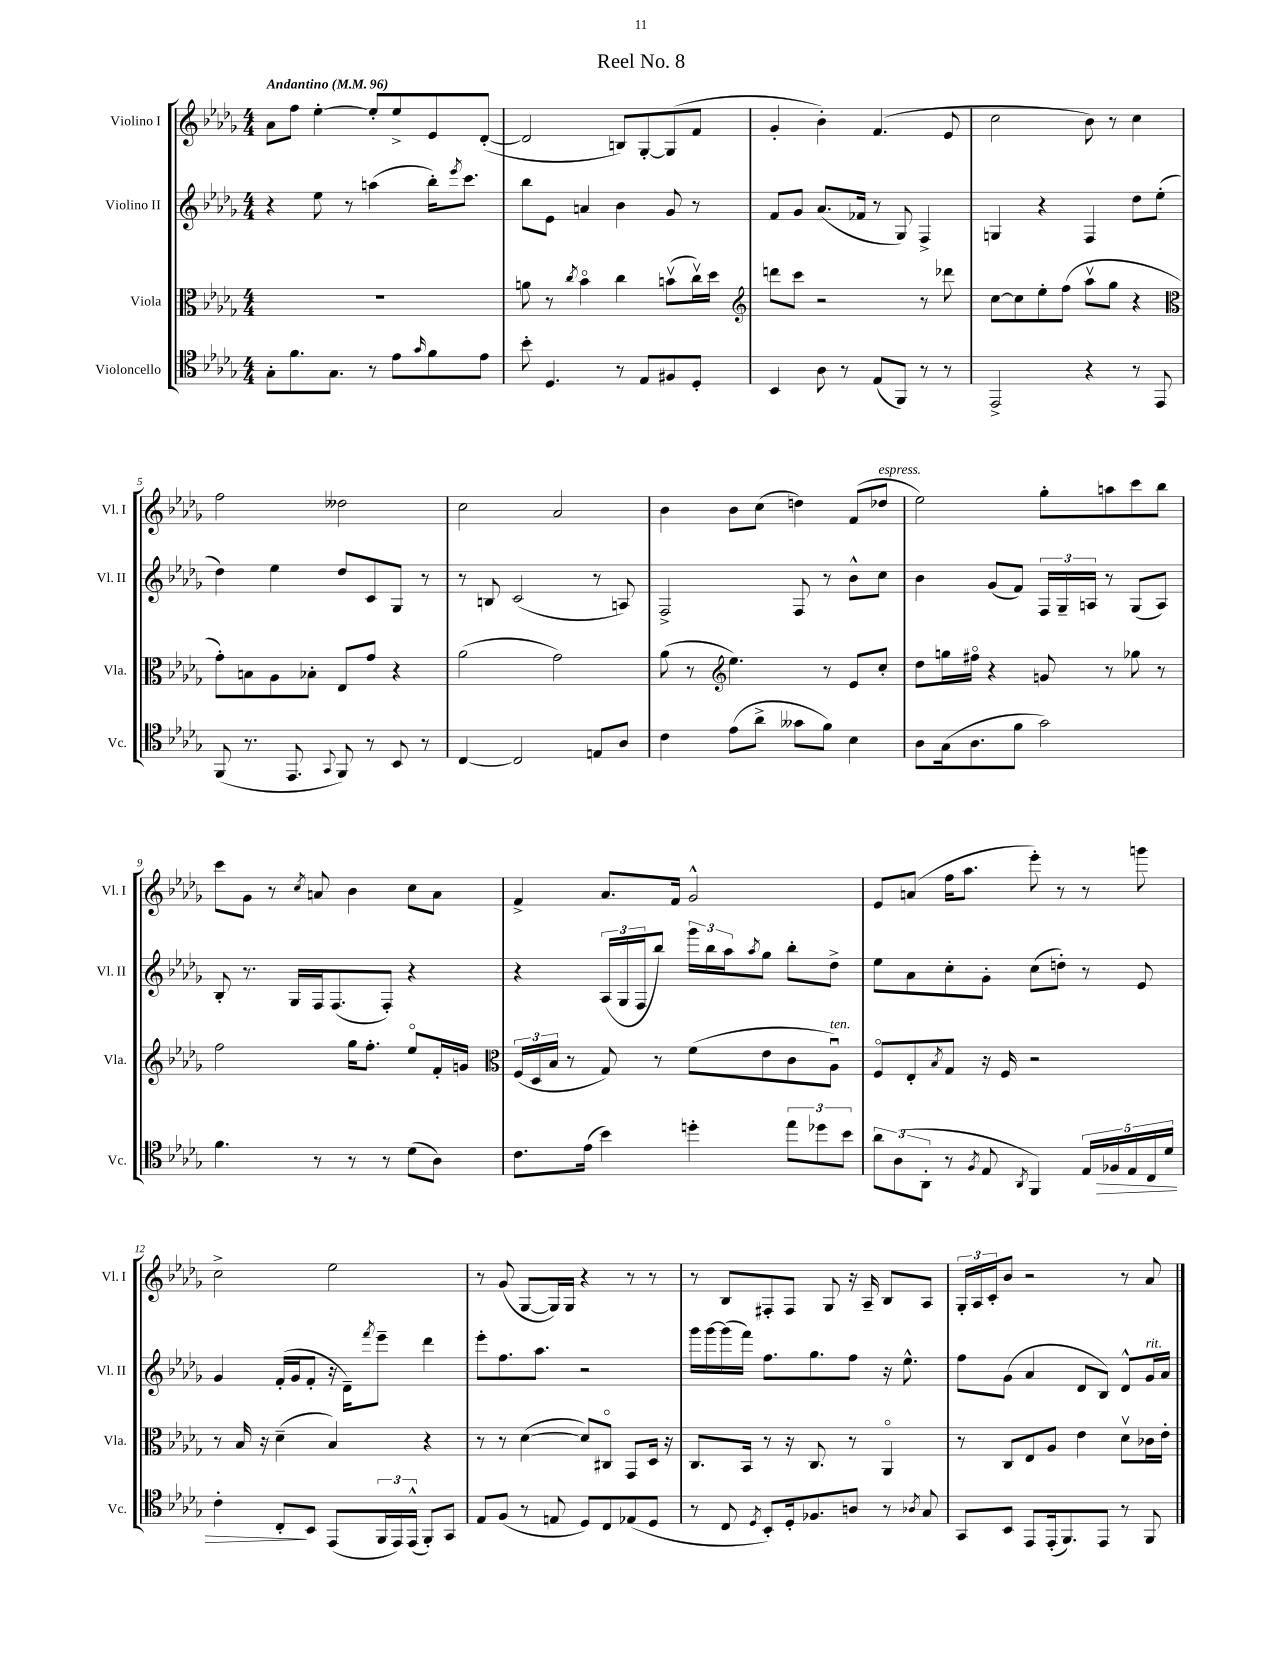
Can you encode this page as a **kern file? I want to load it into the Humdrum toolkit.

**kern	**dynam	**kern	**kern	**kern
*part4	*part4	*part3	*part2	*part1
*staff4	*staff4	*staff3	*staff2	*staff1
*I"Violoncello	*	*I"Viola	*I"Violino II	*I"Violino I
*I'Vc.	*	*I'Vla.	*I'Vl. II	*I'Vl. I
*clefC4	*	*clefC3	*clefG2	*clefG2
*k[b-e-a-d-g-]	*	*k[b-e-a-d-g-]	*k[b-e-a-d-g-]	*k[b-e-a-d-g-]
*M4/4	*	*M4/4	*M4/4	*M4/4
*MM96	*	*MM96	*MM96	*MM96
=1	=1	=1	=1	=1
!	!	!	!	!LO:TX:a:B:t=Andantino
8G-'\L	.	1r	4r	8a-\L
8.f\	.	.	.	8ff\J
.	.	.	8ee-\	[4ee-'\
8.G-\J	.	.	.	.
.	.	.	8r	.
8r	.	.	(4aan\	8ee-'/L]
8e-\L	.	.	.	8ee-^/
16qqg-/	.	.	.	.
8f\	.	.	16bb-'\KL)	8e-/
.	.	.	8qeee-/	.
.	.	.	8.ccc\J	.
8e-\J	.	.	.	([8d-'/J
=2	=2	=2	=2	=2
8b-'\	.	8an\	8bb-\L	2d-/]
4.D-/	.	8r	8e-\J	.
.	.	8qcc/	.	.
.	.	4b-\	4an/	.
8r	.	4cc\	4b-\	8Bn/L)
8E-/L	.	.	.	[8G-'/
8F#X/	.	(8bnv\L	8g-/	(8G-/]
8D-'/J	.	16ccv\L)	8r	8f/J
.	.	16dd-\JJ	.	.
=3	=3	=3	=3	=3
*	*	*clefG2	*	*
4BB-/	.	8dddn\L	8f/L	4g-'/
.	.	8ccc\J	8g-/J	.
8A-\	.	2r	(8.a-/L	4b-'\)
8r	.	.	.	.
.	.	.	16f-X/Jk	.
(8E-/L	.	.	8r	(4.f/
8FF/J)	.	.	8G-/)	.
8r	.	8r	4F^/	.
8r	.	8ddd-X\	.	8e-/
=4	=4	=4	=4	=4
2EE-^/	.	[8cc\L	4Gn/	2cc\
.	.	8cc\]	.	.
.	.	8ee-'\	4r	.
.	.	(8ff\J	.	.
4r	.	8aa-v\L	4F/	8b-\)
.	.	8gg-\J	.	8r
8r	.	4r	8dd-\L	4cc\
8EE-/	.	.	(8ee-'\J	.
!!LO:LB:g=z
=5	=5	=5	=5	=5
*	*	*clefC3	*	*
(8FF/	.	8g-'\L)	4dd-\)	2ff\
8.r	.	8Bn\	.	.
.	.	8A-\	4ee-\	.
8.EE-/	.	.	.	.
.	.	8B-X'\J	.	.
8qqGG-/	.	.	.	.
8FF/)	.	8E-/L	8dd-/L	2dd--X\
8r	.	8g-/J	8c/	.
8BB-/	.	4r	8G-/J	.
8r	.	.	8r	.
=6	=6	=6	=6	=6
[4C/	.	(2a-\	8r	2cc\
.	.	.	8Bn/	.
2C/]	.	.	(2c/	.
.	.	2g-\)	.	2a-/
8En/L	.	.	8r	.
8A-/J	.	.	8An/)	.
=7	=7	=7	=7	=7
4c\	.	(8a-\	2F^/	4b-\
.	.	8r	.	.
*	*	*clefG2	*	*
(8e-\L	.	4.ee-\)	.	8b-\L
8a-^\J	.	.	.	(8cc\J
8g--X\L	.	.	8F/	4ddn\)
8f\J)	.	8r	8r	.
4B-\	.	8e-/L	8b-^^\L	(8f/L
!	!	!	!	!LO:TX:a:i:t=espress.
.	.	8cc'/J	8cc\J	8dd-X/J
=8	=8	=8	=8	=8
8A-\L	.	8dd-\L	4b-\	2ee-\)
(16G-\k	.	16ggn\L	.	.
8.A-\	.	16ff#X\JJ	.	.
.	.	4r	(8g-/L	.
8f\J	.	.	8f/J)	.
2g-\)	.	8gn/	24F/LL	8gg-'\L
.	.	.	24G-~/	.
.	.	.	24An/JJ	.
.	.	8r	8r	8aan\
.	.	8gg-X\	(8G-/L	8ccc\
.	.	8r	8A/J)	8bb-\J
!!LO:LB:g=z
=9	=9	=9	=9	=9
4.f\	.	2ff\	8B-'/	8ccc\L
.	.	.	8.r	8g-\J
.	.	.	.	8r
.	.	.	16G-/LL	.
.	.	.	.	8qcc/
8r	.	.	16F/J	8an/
.	.	.	(8.F/	.
8r	.	16gg-\KL	.	4b-\
.	.	8.ff'\J	.	.
8r	.	.	8F'/J)	.
(8d-\L	.	8ee-/L	4r	8cc\L
8A-\J)	.	16f'/L	.	8a\J
.	.	16gn/JJ	.	.
=10	=10	=10	=10	=10
*	*	*clefC3	*	*
8.c\L	.	(24F/LL	4r	4f^/
.	.	24D-/	.	.
.	.	24B-/JJ	.	.
.	.	8r	.	.
(16e-\Jk	.	.	.	.
4b-\)	.	8G-/)	(24A-/LL	8.a-/L
.	.	.	24G-/	.
.	.	.	24F/J	.
.	.	8r	8bb-/J)	.
.	.	.	.	16f/Jk
4ddn'\	.	(8f\L	24ggg-\LL	2g-^^/
.	.	.	24bb-\	.
.	.	.	24aa-\J	.
.	.	.	8qaa-/	.
.	.	8e-\	8gg-\J	.
12ee-\L	.	8c\	8bb-'\L	.
12dd-X\	.	.	.	.
!	!	!LO:TX:a:i:t=ten.	!	!
.	.	8A-u\J)	8dd-^\J	.
12b-\J	.	.	.	.
=11	=11	=11	=11	=11
12a-\L	.	8F/L	8ee-\L	8e-/L
(12A-\	.	.	.	.
.	.	8E-'/	8a-\	(8an/J
12AA-'\J	.	.	.	.
.	.	8qB-/	.	.
8r	.	8G-/J	8cc'\	16ff\KL
.	.	.	.	8.aa-\J
8qF/	.	.	.	.
8E-/	.	16r	8g-'\J	.
.	.	16F/	.	.
8qAA-/	.	.	.	.
4FF/)	.	2r	(8cc\L	8eee-'\)
.	.	.	8ddn'\J)	8r
20E-/LL	.	.	8r	8r
!	!LO:HP:b	!	!	!
20F-X/	>	.	.	.
20E-/	.	.	.	.
.	.	.	8e-/	8gggn\
20C/	.	.	.	.
20d-/JJ	.	.	.	.
!!LO:LB:g=z
=12	=12	=12	=12	=12
4c'\	.	8r	4g-/	2cc^\
.	.	16B-/	.	.
.	.	16r	.	.
8C'/L	.	(4d-~\	(16f'/LL	.
.	.	.	16g-/J	.
8BB-/J	]	.	8f'/J	.
(8EE-/L	.	4B-/)	16r	2ee-\
.	.	.	16d-~\KL)	.
.	.	.	8qfff/	.
24FF/L	.	.	8eee-~\J	.
24EE-/)	.	.	.	.
(24EE-^^/JJ	.	.	.	.
8FF'/L)	.	4r	4ddd-\	.
8GG-/J	.	.	.	.
=13	=13	=13	=13	=13
8E-/L	.	8r	8eee-'\L	8r
(8F/J	.	8r	8.ff\	(8g-/
8r	.	([4d-\	.	[8G-/L
.	.	.	8.aa-\J	.
8En/	.	.	.	16G-/L])
.	.	.	.	16G-/JJ
8D-/L)	.	8d-/L])	2r	4r
8C/	.	8C#X/J	.	.
(8E-X/	.	8GG-/L	.	8r
8D-/J	.	16D-/Jk	.	8r
.	.	16r	.	.
=14	=14	=14	=14	=14
8r	.	8.C/L	16ggg-\LL	8r
.	.	.	[16ggg-\	.
8C/	.	.	(16ggg-\]	8B-/L
.	.	16BB-/Jk	16fff\JJ)	.
8qD-/	.	.	.	.
8BB-'/L)	.	8r	8.ff\L	8F#X'/
16D-'/k	.	16r	.	8F#/J
8.F-X/	.	8.C/	8.gg-\	.
.	.	.	.	8G-/
8An/J	.	8r	8ff\J	16r
.	.	.	.	16A-~/
8r	.	4AA-/	16r	8B-/L
.	.	.	8.ee-^^\	.
8qA-X/	.	.	.	.
8G-/	.	.	.	8A-/J
=15	=15	=15	=15	=15
8GG-/L	.	8r	8ff\L	24G-'/LL
.	.	.	.	24A-/
.	.	.	.	24c'/J
8BB-/J	.	8C/L	(8g-\J	8b-/J
8EE-/L	.	8E-/	4a-/	2r
(16EE-'/k	.	8A-/J	.	.
8.FF/)	.	.	.	.
.	.	4e-\	8d-/L	.
8EE-/J	.	.	8B-/J)	.
8r	.	8d-v\L	8d-^^/L	8r
!	!	!	!LO:TX:a:i:t=rit.	!
8FF/	.	16c-X\L	16g-/L	8a-/
.	.	16e-'\JJ	16a-/JJ	.
==	==	==	==	==
*-	*-	*-	*-	*-
